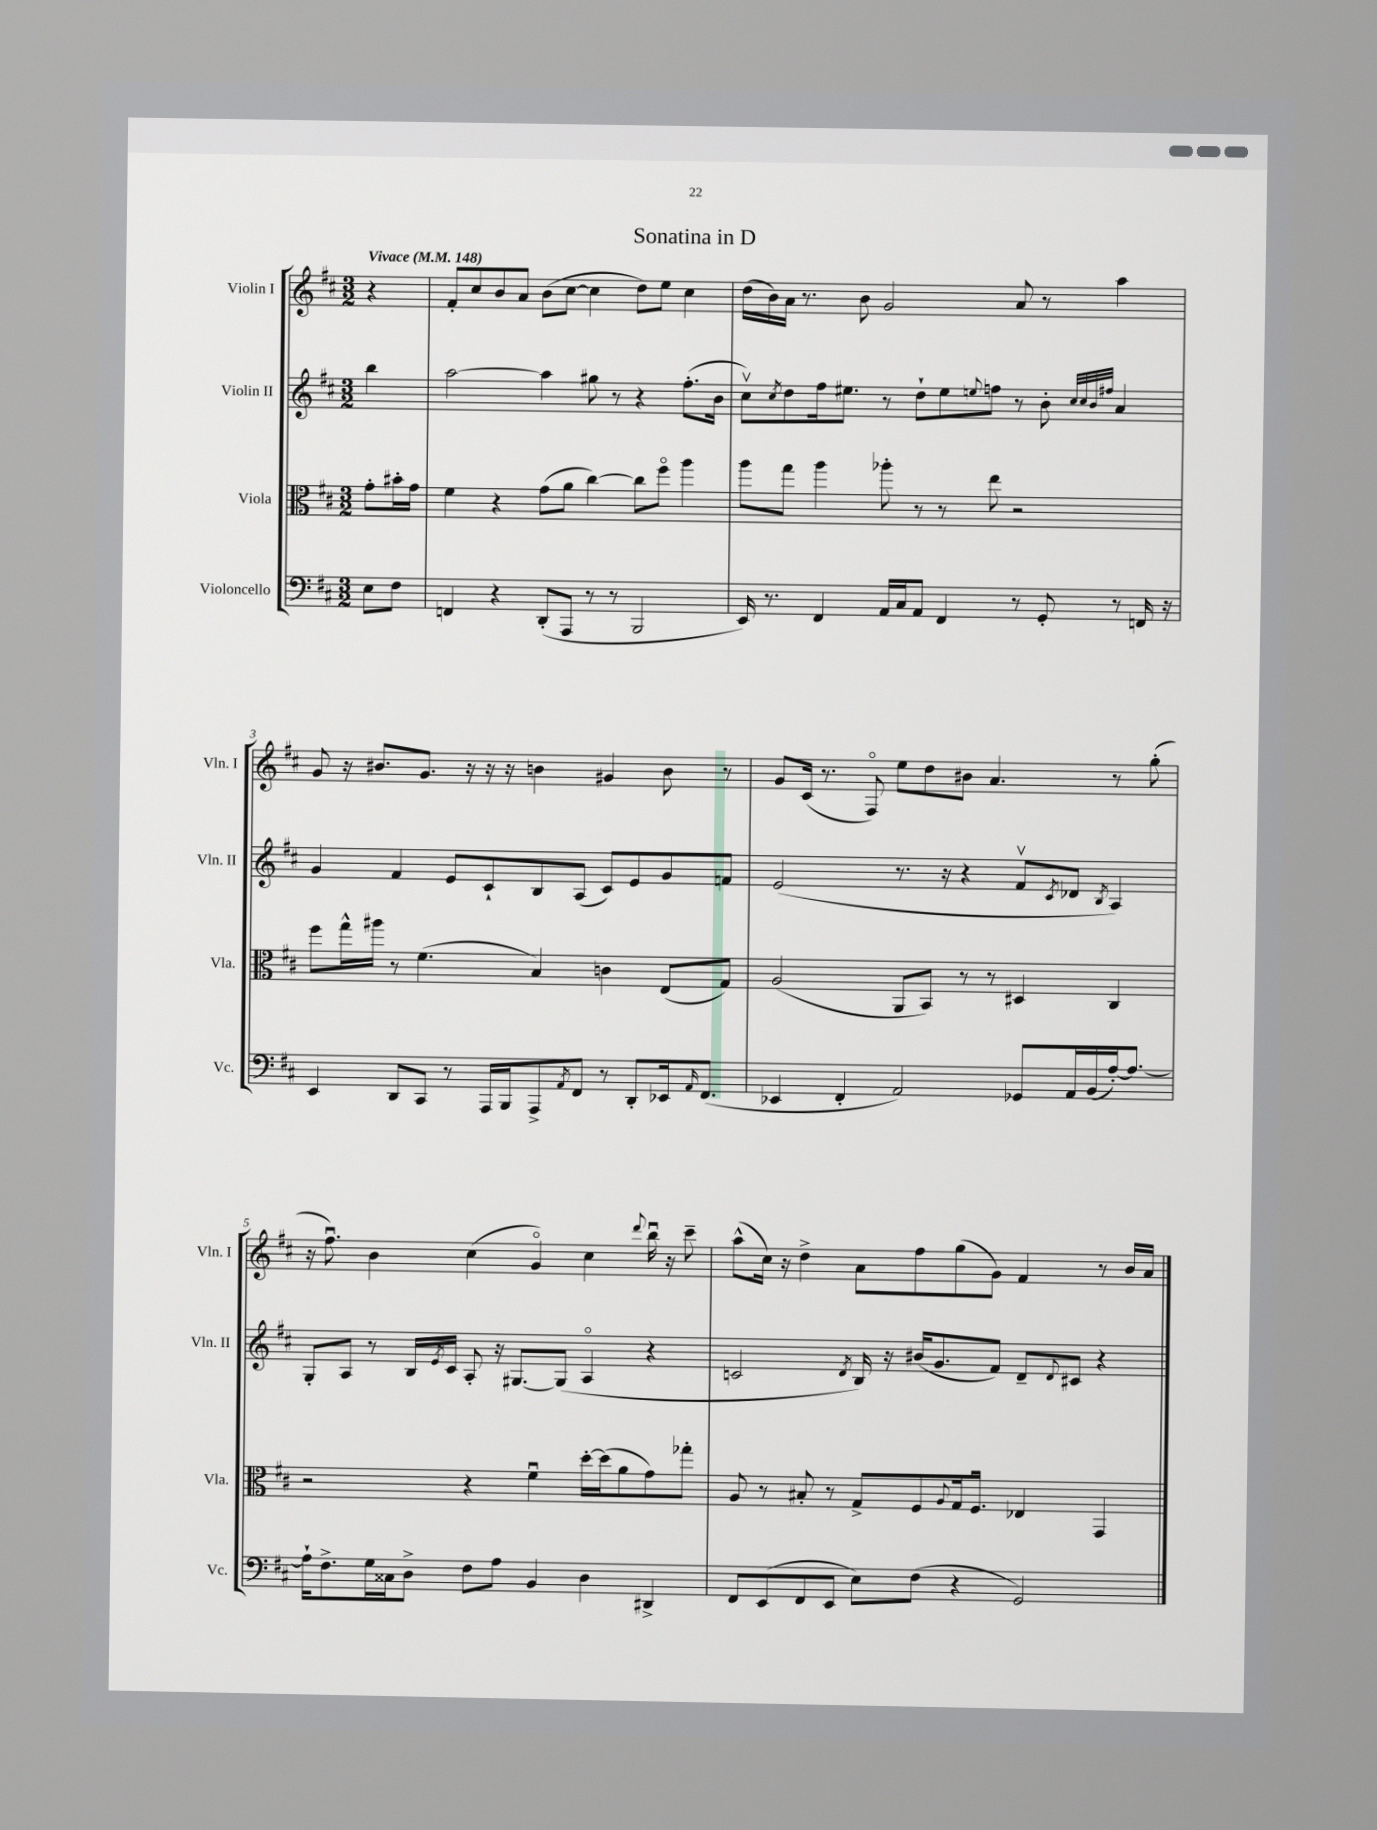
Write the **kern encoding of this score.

**kern	**kern	**kern	**kern
*staff4	*staff3	*staff2	*staff1
*clefF4	*clefC3	*clefG2	*clefG2
*k[f#c#]	*k[f#c#]	*k[f#c#]	*k[f#c#]
*M3/2	*M3/2	*M3/2	*M3/2
*MM148	*MM148	*MM148	*MM148
8E	8g'	4bb	4r
8F#	16b#'	.	.
.	16g	.	.
=	=	=	=
4FF	4f#	[2aa	8f#'
.	.	.	8cc#
4r	4r	.	8b
.	.	.	8a
(8DD'	(8g	4aa]	(8b
8AAA	8a	.	[8cc#
8r	[4cc#)	8gg#	4cc#]
8r	.	8r	.
2BBB	8cc#]	4r	8dd)
.	8ff#o	.	8ee
.	4aa	(8.ff#'	4cc#
.	.	16b	.
=	=	=	=
16EE)	8aa	8cc#v)	(16dd
8.r	.	.	16b)
.	.	8qcc#	.
.	8gg	8dd	16a
.	.	.	8.r
4FF#	4aa	16ff#	.
.	.	8.ee#	.
.	.	.	8b
16AA	8aa-'	8r	2g
16C#	.	.	.
8AA	8r	8dd`	.
4FF#	8r	8ee#	.
.	.	8qqee	.
.	8ee	8ff	.
8r	2r	8r	8a
8GG'	.	8b'	8r
.	.	32qqcc#	.
.	.	32qqcc#	.
.	.	32qqb	.
.	.	32qqff#	.
8r	.	4a	4aa
16FF	.	.	.
16r	.	.	.
=	=	=	=
4EE	8ff#	4g	8g
.	16gg^^	.	16r
.	16aa#	.	8.b#
8DD	8r	4f#	.
8CC#	(4.f#	.	8.g
8r	.	8e	.
.	.	.	16r
16AAA	.	8c#`	16r
16BBB	.	.	16r
8AAA^	4B)	8B	4b
8qAA	.	.	.
8FF#	.	(8A	.
8r	4c	8c#)	4g#
8DD'	.	8e	.
16EE-	(8E	8g	8b
16qqAA	.	.	.
(8.FF#	.	.	.
.	8G)	8f	8r
=	=	=	=
4EE-	(2A	(2e	8g
.	.	.	(16c#
.	.	.	8.r
4FF#'	.	.	.
.	.	.	8F#o)
2AA)	8AA	8.r	8ee
.	8BB)	.	8dd
.	.	16r	.
.	8r	4r	8b#
.	8r	.	4.a
8GG-	4D#	8f#v	.
.	.	8qc#	.
16AA	.	8d-	.
(16BB	.	.	.
.	.	8qB	.
[16A')	4C#	4A)	8r
8.A_	.	.	.
.	.	.	(8gg'
=	=	=	=
16A`]	2r	8G'	16r
8.F#^	.	.	8.ff#u)
.	.	8A	.
16G	.	8r	4b
16C##	.	.	.
8D^	.	16B	.
.	.	8qe	.
.	.	16c#	.
8F#	4r	8A'	(4cc#
8A	.	16r	.
.	.	[8.G#	.
4BB	4f#u	.	4go)
.	.	(8G#]	.
4D	[16dd'	4Ao	4cc#
.	(16dd]	.	.
.	8a	.	.
.	.	.	8qqddd
4DD#^	8g)	4r	16bbu
.	.	.	16r
.	8gg-'	.	8ccc#~
=	=	=	=
8FF#	8A	2c	(8aa^^
(8EE	8r	.	16cc#)
.	.	.	16r
8FF#	8B#'	.	4dd^
8EE	8r	.	.
.	.	8qd	.
8E)	8G^	16B)	8a
.	.	16r	.
(8F#	8F#	(16b#	8ff#
.	.	8.g	.
.	8qqA	.	.
4r	16G	.	(8gg
.	8.F#u	.	.
.	.	8f#)	8g)
2GG)	4E-	8d~	4f#
.	.	8qqd	.
.	.	8c#	.
.	4GG	4r	8r
.	.	.	16b
.	.	.	16a
==	==	==	==
*-	*-	*-	*-
